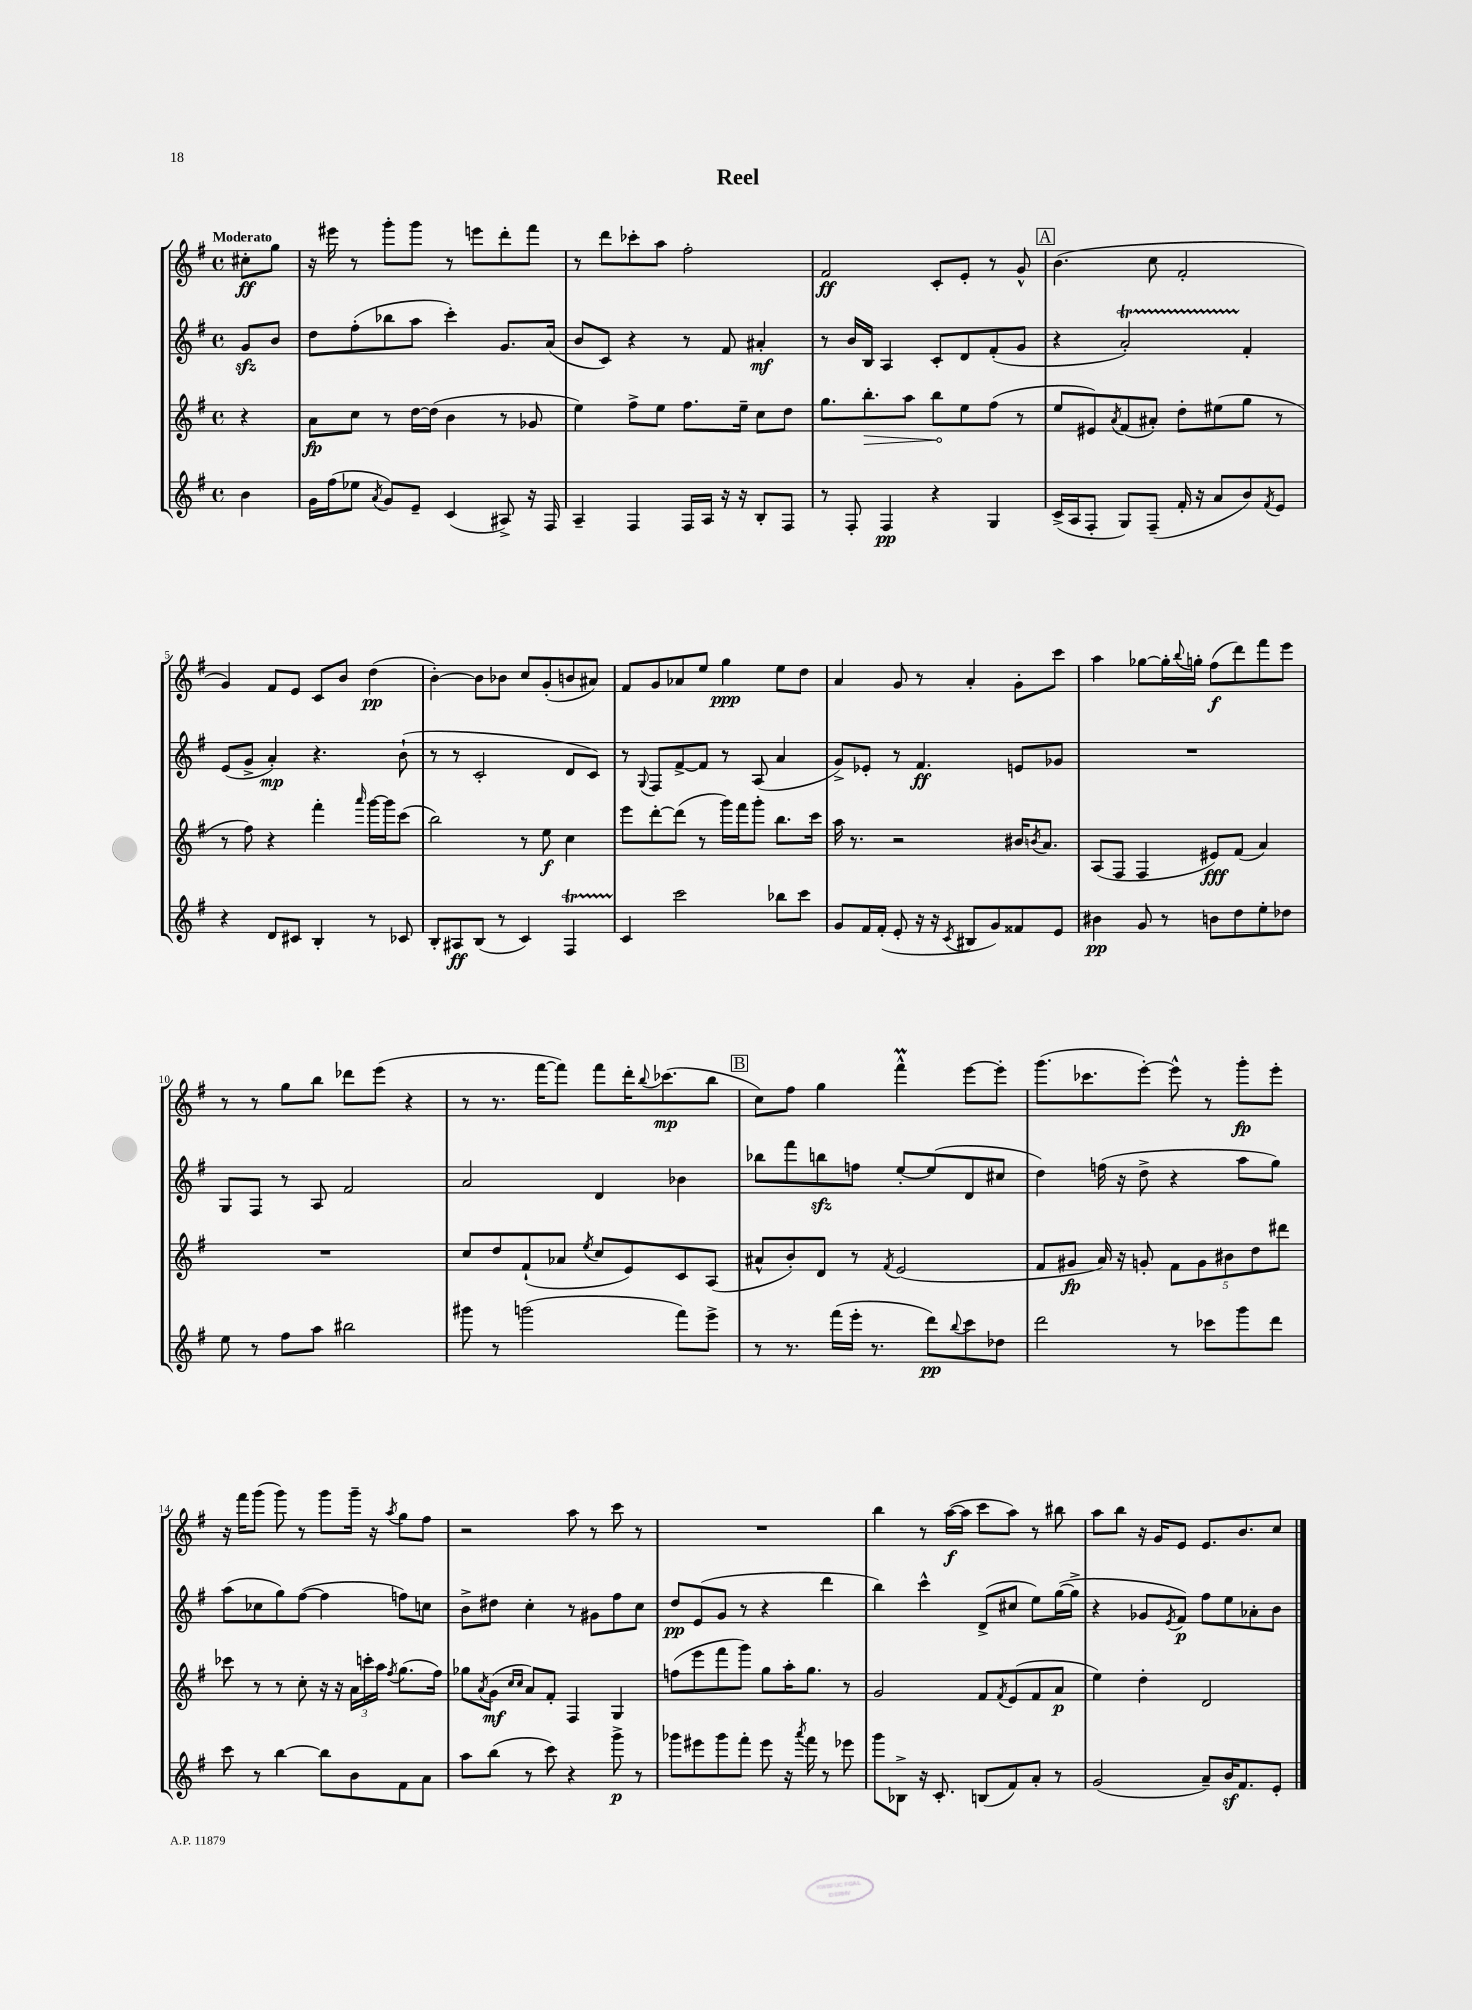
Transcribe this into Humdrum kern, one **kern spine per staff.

**kern	**dynam	**kern	**dynam	**kern	**dynam	**kern	**dynam
*part4	*part4	*part3	*part3	*part2	*part2	*part1	*part1
*staff4	*staff4	*staff3	*staff3	*staff2	*staff2	*staff1	*staff1
*clefG2	*	*clefG2	*	*clefG2	*	*clefG2	*
*k[f#]	*	*k[f#]	*	*k[f#]	*	*k[f#]	*
*M4/4	*	*M4/4	*	*M4/4	*	*M4/4	*
*met(c)	*	*met(c)	*	*met(c)	*	*met(c)	*
=	=	=	=	=	=	=	=
!	!	!	!	!	!	!LO:TX:a:B:t=Moderato	!
4b\	.	4r	.	8gzz/L	.	8cc#X'\L	ff
.	.	.	.	8b/J	.	8gg\J	.
=1	=1	=1	=1	=1	=1	=1	=1
16g\LL	.	8a\L	fp	8dd\L	.	16r	.
(16ff#\J	.	.	.	.	.	16eee#X\	.
8ee-X\J	.	8cc\J	.	(8ff#'\	.	8r	.
8qa/	.	.	.	.	.	.	.
8g/L)	.	8r	.	8bb-X\	.	8ggg'\L	.
8e~/J	.	[16dd\LL	.	8aa\J	.	8ggg\J	.
.	.	(16dd\JJ]	.	.	.	.	.
(4c/	.	4b\	.	4ccc'\)	.	8r	.
.	.	.	.	.	.	8eeen\L	.
8A#X^/)	.	8r	.	8.g/L	.	8ddd'\	.
16r	.	8g-X/	.	.	.	8fff#\J	.
16F#/	.	.	.	(16a/Jk	.	.	.
=2	=2	=2	=2	=2	=2	=2	=2
4A~/	.	4ee\)	.	8b/L	.	8r	.
.	.	.	.	8c/J)	.	8ddd\L	.
4F#/	.	8ff#^\L	.	4r	.	8ccc-X'\	.
.	.	8ee\J	.	.	.	8aa\J	.
16F#/LL	.	8.ff#\L	.	8r	.	2ff#'\	.
16A/JJ	.	.	.	.	.	.	.
16r	.	.	.	8f#/	.	.	.
16r	.	16ee~\Jk	.	.	.	.	.
8B'/L	.	8cc\L	.	4a#X'/	mf	.	.
8F#/J	.	8dd\J	.	.	.	.	.
=3	=3	=3	=3	=3	=3	=3	=3
8r	.	8.gg\L	.	8r	.	2f#/	ff
8F#'/	.	.	.	16b/LL	.	.	.
!	!	!	!LO:HP:b	!	!	!	!
.	.	8.bb'\	>	16B/JJ	.	.	.
4F#/	pp	.	.	4A/	.	.	.
.	.	8aa\J	.	.	.	.	.
4r	.	8bb\L	.	8c'/L	.	8c'/L	.
.	.	8ee\	]	8d/	.	8e'/J	.
4G/	.	(8ff#\J	.	(8f#'/	.	8r	.
.	.	8r	.	8g/J	.	8g^^/	.
!!LO:REH:place=s1:t=A
=4	=4	=4	=4	=4	=4	=4	=4
(16c^/LL	.	8ee/L	.	4r	.	(4.b\	.
16A/J	.	.	.	.	.	.	.
8F#'/J	.	8e#X/)	.	.	.	.	.
.	.	8qa/	.	.	.	.	.
8G/L)	.	(8f#/	.	2aT'/)	.	.	.
(8F#~/J	.	8a#X'/J)	.	.	.	8cc\	.
16f#'/	.	8dd'\L	.	.	.	2f#'/	.
16r	.	.	.	.	.	.	.
8a/L	.	(8ee#X\	.	.	.	.	.
8b/)	.	8gg\J	.	4f#'/	.	.	.
8qf#/	.	.	.	.	.	.	.
8e/J	.	8r	.	.	.	.	.
!!LO:LB:g=z
=5	=5	=5	=5	=5	=5	=5	=5
4r	.	8r	.	(8e/L	.	4g/)	.
.	.	8ff#\)	.	8g^/J	.	.	.
8d/L	.	4r	.	4a'/)	mp	8f#/L	.
8c#X/J	.	.	.	.	.	8e/J	.
4B'/	.	4fff#'\	.	4.r	.	8c/L	.
.	.	.	.	.	.	8b/J	.
.	.	16qqaaa/	.	.	.	.	.
8r	.	[16ggg\LL	.	.	.	(4dd\	pp
.	.	16ggg\J]	.	.	.	.	.
8c-X/	.	(8ccc\J	.	(8b`\	.	.	.
=6	=6	=6	=6	=6	=6	=6	=6
8B'/L	.	2bb\)	.	8r	.	[4b'\)	.
8A#X/	ff	.	.	8r	.	.	.
(8B/J	.	.	.	2c'/	.	8b\L]	.
8r	.	.	.	.	.	8b-X\J	.
4c/)	.	8r	.	.	.	8cc/L	.
.	.	8ee\	f	.	.	(8g'/	.
4F#t/	.	4cc\	.	8d/L	.	8bn/	.
.	.	.	.	8c/J)	.	8a#X/J)	.
=7	=7	=7	=7	=7	=7	=7	=7
4c/	.	8eee\L	.	8r	.	8f#/L	.
.	.	.	.	8qqG/	.	.	.
.	.	[8ddd'\	.	8F#/L	.	8g/	.
2ccc\	.	(8ddd\J]	.	[8f#^/	.	8a-X/	.
.	.	8r	.	8f#/J]	.	8ee/J	.
.	.	16ggg\LL)	.	8r	.	4gg\	ppp
.	.	16fff#\J	.	.	.	.	.
.	.	8ggg'\J	.	(8A/	.	.	.
8bb-X\L	.	8.bb\L	.	4a/	.	8ee\L	.
8ccc\J	.	.	.	.	.	8dd\J	.
.	.	16ccc\Jk	.	.	.	.	.
=8	=8	=8	=8	=8	=8	=8	=8
8g/L	.	16aa\	.	8g^/L)	.	4a/	.
.	.	8.r	.	.	.	.	.
16f#/L	.	.	.	8e-X'/J	.	.	.
(16f#'/JJ	.	.	.	.	.	.	.
8e'/	.	2r	.	8r	.	8g/	.
16r	.	.	.	4.f#/	ff	8r	.
16r	.	.	.	.	.	.	.
8qc/	.	.	.	.	.	.	.
8B#X/L	.	.	.	.	.	4a'/	.
8g/)	.	.	.	.	.	.	.
8f##X/	.	16b#X/KL	.	8en/L	.	8g'\L	.
.	.	8qbn/	.	.	.	.	.
.	.	8.a/J	.	.	.	.	.
8e/J	.	.	.	8g-X/J	.	8ccc\J	.
=9	=9	=9	=9	=9	=9	=9	=9
4b#X\	pp	(8A/L	.	1r	.	4aa\	.
.	.	8F#/J	.	.	.	.	.
8g/	.	4F#/	.	.	.	[8gg-X\L	.
8r	.	.	.	.	.	16gg-'\L]	.
.	.	.	.	.	.	8qqbb/	.
.	.	.	.	.	.	16ggn'\JJ	.
8bn\L	.	8e#X/L)	fff	.	.	(8ff#\L	f
8dd\	.	(8f#/J	.	.	.	8ddd\)	.
8ee'\	.	4a/)	.	.	.	8fff#\	.
8dd-X\J	.	.	.	.	.	8eee\J	.
!!LO:LB:g=z
=10	=10	=10	=10	=10	=10	=10	=10
8ee\	.	1r	.	8G/L	.	8r	.
8r	.	.	.	8F#/J	.	8r	.
8ff#\L	.	.	.	8r	.	8gg\L	.
8aa\J	.	.	.	8A/	.	8bb\J	.
2bb#X\	.	.	.	2f#/	.	8ddd-X\L	.
.	.	.	.	.	.	(8eee\J	.
.	.	.	.	.	.	4r	.
=11	=11	=11	=11	=11	=11	=11	=11
8ggg#X\	.	8cc/L	.	2a/	.	8r	.
8r	.	8dd/	.	.	.	8.r	.
(2gggn\	.	(8f#`/	.	.	.	.	.
.	.	.	.	.	.	[16fff#\KL	.
.	.	8a-X/J	.	.	.	8fff#\J])	.
.	.	8qee/	.	.	.	.	.
.	.	8cc/L	.	4d/	.	8fff#\L	.
.	.	8e/)	.	.	.	16ddd'\K	.
.	.	.	.	.	.	8qqbb/	.
.	.	.	.	.	.	(8.ccc-X\	mp
8fff#\L)	.	8c/	.	4b-X\	.	.	.
8eee^\J	.	(8A/J	.	.	.	8bb\J	.
!!LO:REH:place=s1:t=B
=12	=12	=12	=12	=12	=12	=12	=12
8r	.	8a#X^^/L	.	8bb-X\L	.	8cc\L)	.
8.r	.	8b'/)	.	8fff#\	.	8ff#\J	.
.	.	8d/J	.	8bbnzz\	.	4gg\	.
(16fff#\LL	.	.	.	.	.	.	.
16eee'\JJ	.	8r	.	8ffn\J	.	.	.
8.r	.	.	.	.	.	.	.
.	.	8qf#/	.	.	.	.	.
.	.	(2e/	.	[8ee'/L	.	4fff#m^^\	.
8ddd\L)	pp	.	.	(8ee/]	.	.	.
8qqbb/	.	.	.	.	.	.	.
8ccc\	.	.	.	8d/	.	[8eee\L	.
8dd-X\J	.	.	.	8cc#X/J	.	8eee'\J]	.
=13	=13	=13	=13	=13	=13	=13	=13
2ddd\	.	8f#/L	.	4dd\)	.	(8.ggg\L	.
.	.	8g#X/J	fp	.	.	.	.
.	.	.	.	.	.	8.ccc-X\	.
.	.	16a/)	.	(16ffn\	.	.	.
.	.	16r	.	16r	.	.	.
.	.	8gn'/	.	8dd^\	.	[8eee'\J)	.
8r	.	10f#\L	.	4r	.	8eee^^\]	.
.	.	10g\	.	.	.	.	.
8ccc-X\L	.	.	.	.	.	8r	.
.	.	10b#X\	.	.	.	.	.
8ggg\	.	.	.	8aa\L	.	8ggg'\L	fp
.	.	10dd\	.	.	.	.	.
8ddd\J	.	.	.	8gg\J)	.	8eee'\J	.
.	.	10ddd#X\J	.	.	.	.	.
!!LO:LB:g=z
=14	=14	=14	=14	=14	=14	=14	=14
8ccc\	.	8ccc-X\	.	(8aa\L	.	16r	.
.	.	.	.	.	.	16fff#\KL	.
8r	.	8r	.	8cc-X\	.	(8ggg\J	.
[4bb\	.	8r	.	8gg\)	.	8ggg\)	.
.	.	8cc'\	.	([8ff#\J	.	8r	.
8bb\L]	.	16r	.	4ff#\]	.	8ggg\L	.
.	.	16r	.	.	.	.	.
8b\	.	24a\LL	.	.	.	16ggg~\Jk	.
.	.	24cccn'\	.	.	.	.	.
.	.	.	.	.	.	16r	.
.	.	24aa\JJ	.	.	.	.	.
.	.	8qff#/	.	.	.	8qaa/	.
8f#\	.	(8.gg\L	.	8ffn\L)	.	8gg\L	.
8a\J	.	.	.	8ccn\J	.	8ff#\J	.
.	.	16ff#\Jk)	.	.	.	.	.
=15	=15	=15	=15	=15	=15	=15	=15
8aa\L	.	8gg-X\L	.	8b^\L	.	2r	.
.	.	8qa/	.	.	.	.	.
(8bb\J	.	(8g\J	mf	8dd#X\J	.	.	.
.	.	16qqcc/LL	.	.	.	.	.
.	.	16qqcc/JJ	.	.	.	.	.
8r	.	8a/L)	.	4cc'\	.	.	.
8ccc\)	.	8f#'/J	.	.	.	.	.
4r	.	4F#/	.	8r	.	8aa\	.
.	.	.	.	8g#X\L	.	8r	.
8ggg^\	p	4G/	.	8ff#\	.	8ccc\	.
8r	.	.	.	8cc\J	.	8r	.
=16	=16	=16	=16	=16	=16	=16	=16
8ggg-X\L	.	(8ffn\L	.	8dd/L	pp	1r	.
8eee#X\	.	8eee\	.	(8e/	.	.	.
8ggg-\	.	8fff#\	.	8g/J	.	.	.
8fff#'\J	.	8ggg\J)	.	8r	.	.	.
8eee#\	.	8gg\L	.	4r	.	.	.
16r	.	16aa'\K	.	.	.	.	.
8qaaa/	.	.	.	.	.	.	.
16fff#\	.	8.gg\J	.	.	.	.	.
8r	.	.	.	4ddd\	.	.	.
8eee-X\	.	8r	.	.	.	.	.
=17	=17	=17	=17	=17	=17	=17	=17
8ggg\L	.	2g/	.	4bb\)	.	4bb\	.
8B-X^\J	.	.	.	.	.	.	.
16r	.	.	.	4ccc^^\	.	8r	.
8.c'/	.	.	.	.	.	.	.
.	.	.	.	.	.	([16aa\LL	f
.	.	.	.	.	.	16aa\JJ]	.
(8Bn/L	.	8f#/L	.	(8d^/L	.	8ccc\L	.
.	.	8qf#/	.	.	.	.	.
8f#/)	.	(8e/	.	8cc#X/J	.	8aa\J)	.
8a'/J	.	8f#/	.	8ee\L)	.	8r	.
8r	.	8a/J	p	([16gg\L	.	8bb#X\	.
.	.	.	.	16gg^\JJ]	.	.	.
=18	=18	=18	=18	=18	=18	=18	=18
(2g/	.	4ee\)	.	4r	.	8aa\L	.
.	.	.	.	.	.	8bb\J	.
.	.	4dd'\	.	8g-X/L	.	16r	.
.	.	.	.	.	.	16g/KL	.
.	.	.	.	8qe/	.	.	.
.	.	.	.	8f#/J)	p	8e/J	.
8a~/L)	.	2d/	.	8ff#\L	.	8.e/L	.
16bz/K	.	.	.	8ee\	.	.	.
8.f#/	.	.	.	.	.	8.b/	.
.	.	.	.	8a-X'\	.	.	.
8e'/J	.	.	.	8b\J	.	8cc/J	.
==	==	==	==	==	==	==	==
*-	*-	*-	*-	*-	*-	*-	*-
